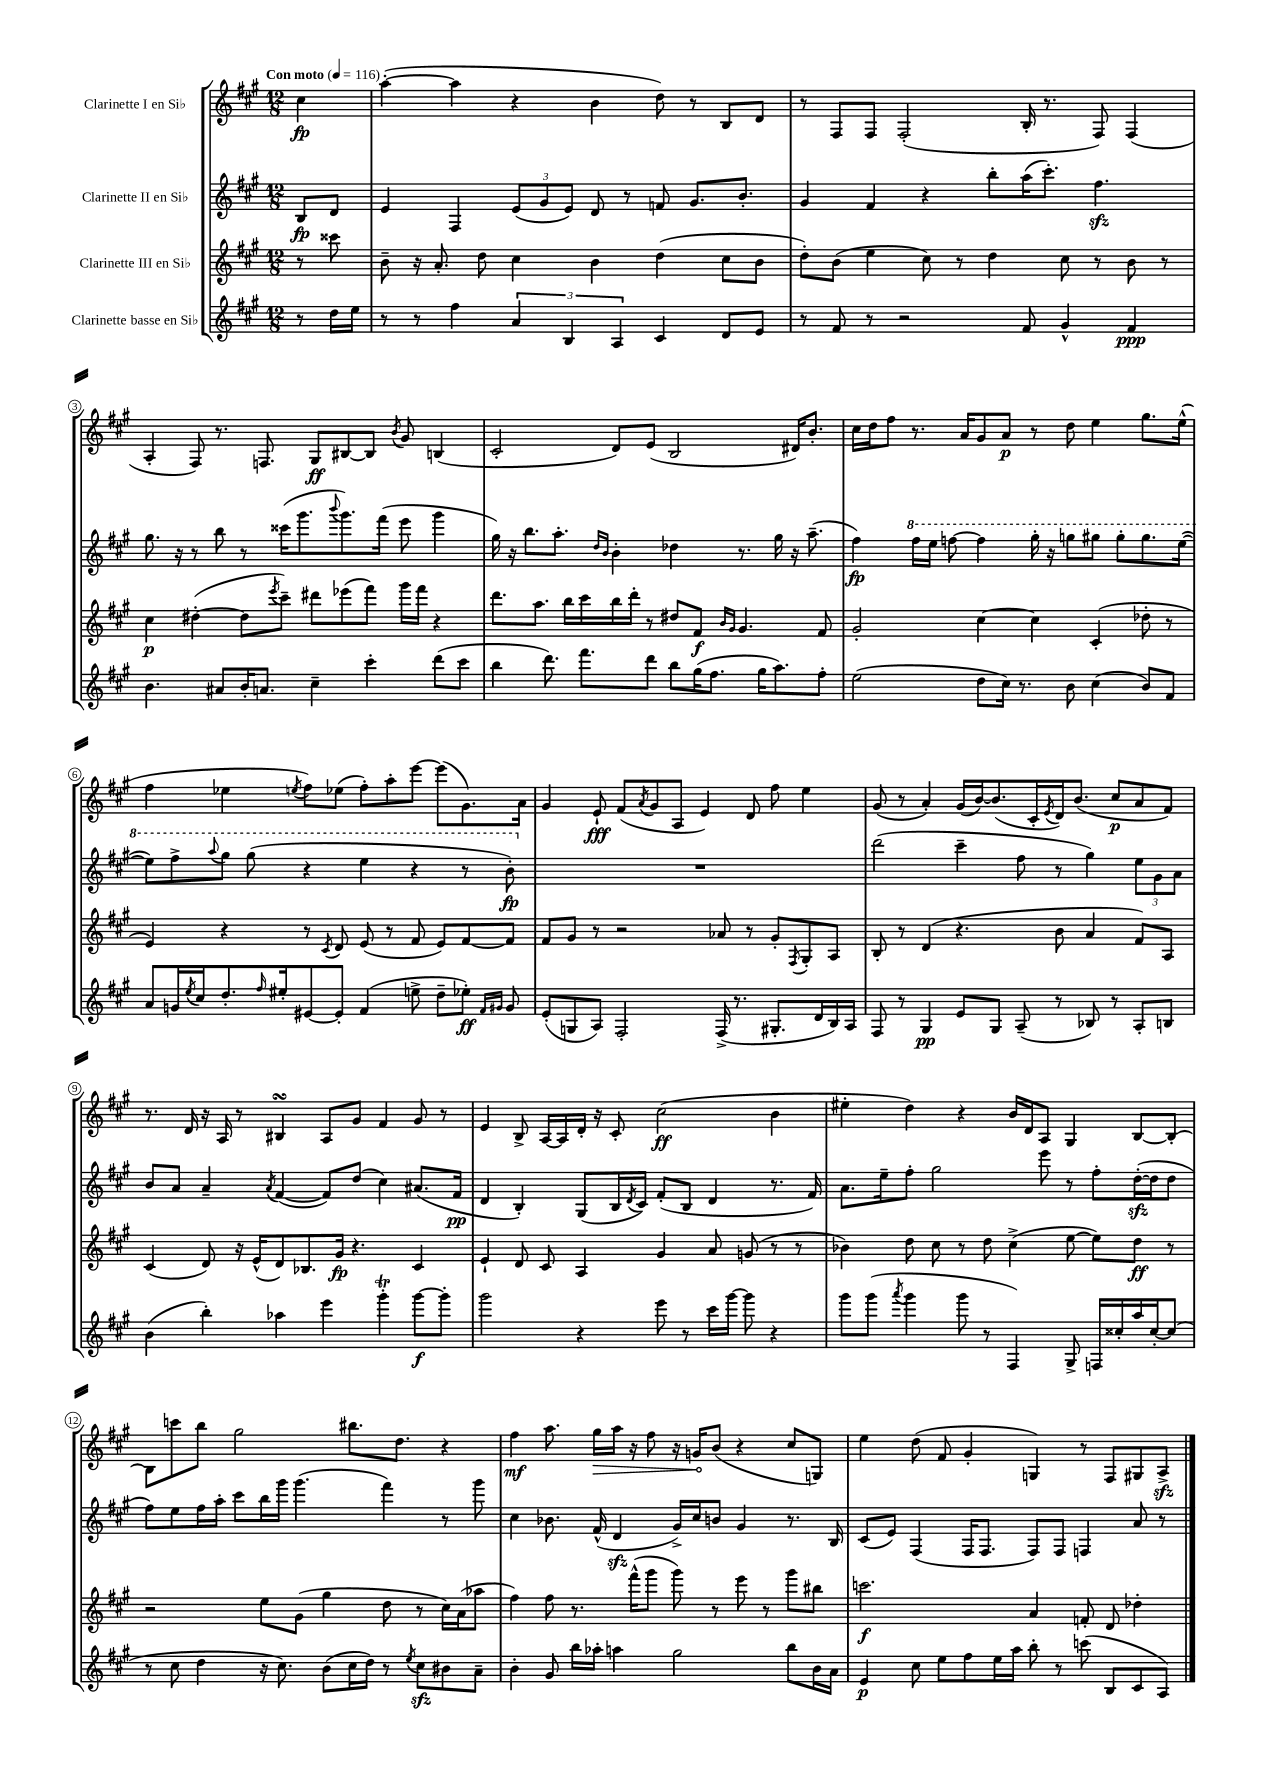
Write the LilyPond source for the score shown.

<<
\new StaffGroup <<
\new Staff = "s0" \with { instrumentName = "Clarinette I en Sib" } {
    \clef treble \key a \major \numericTimeSignature \time 12/8 \partial 4 \tempo "Con moto" 4 = 116
    cis''4\fp |
    a''4~-.( a''4 r4 b'4 d''8) r8 b8 d'8 |
    r8 fis8 fis8 fis2-.( b16-. r8. fis8) fis4( |
    a4-. fis8) r8. f8. gis8\ff bis8~ bis8 \acciaccatura { b'8 } gis'8 b4( |
    cis'2-. d'8) e'8( b2 dis'16) b'8.-. |
    cis''16 d''16 fis''8 r8. a'16 gis'8 a'8\p r8 d''8 e''4 gis''8. e''16-^( |
    fis''4 ees''4 \acciaccatura { e''8 } fis''8) ees''8( fis''8-.) a''8-. e'''8~ e'''8( gis'8.) a'16 |
    gis'4 e'8-!\fff fis'8( \acciaccatura { a'8 } gis'8 a8 e'4) d'8 fis''8 e''4 |
    gis'8( r8 a'4-.) gis'16( b'16~) b'8.( cis'16-. \acciaccatura { e'8 } d'16) b'8.( cis''8\p a'8 fis'8) |
    r8. d'16 r16 a16 r8 bis4\turn a8 gis'8 fis'4 gis'8 r8 |
    e'4 b8-> a16~ a16 d'16-. r16 cis'8-. cis''2\ff( b'4 |
    eis''4-. d''4) r4 b'16 d'16 a8 gis4 b8~ b8~-. |
    b8 c'''8 b''8 gis''2 bis''8. d''8. r4 |
    fis''4\mf a''8. \once \override Hairpin.circled-tip = ##t gis''16\> a''16 r16 fis''8 r16 g'16\! b'8( r4 cis''8 g8) |
    e''4 d''8( fis'8 gis'4-. g4) r8 fis8 gis8 a8->\sfz \bar "|." |
}
\new Staff = "s1" \with { instrumentName = "Clarinette II en Sib" } {
    \clef treble \key a \major \numericTimeSignature \time 12/8 \partial 4
    b8\fp d'8 |
    e'4 fis4 \tuplet 3/2 { e'8( gis'8 e'8) } d'8 r8 f'8 gis'8. b'8.-. |
    gis'4 fis'4 r4 b''8-. a''16( cis'''8.-.) fis''4.\sfz |
    gis''8. r16 r8 b''8 r8 cisis'''16( gis'''8. \appoggiatura { b'''8 } gis'''8.) fis'''16( e'''8 gis'''4 |
    gis''16) r16 b''8. a''8.-. \grace { d''16 b'16 } b'4-. des''4 r8. gis''16 r16 a''8.--( |
    fis''4\fp) \ottava #1 fis'''16 e'''16 f'''8~ f'''4 gis'''16-. r16 g'''8 gis'''8 gis'''8-. gis'''8. e'''16~( |
    e'''8) fis'''8-> \appoggiatura { a'''8 } gis'''8 gis'''8( r4 e'''4 r4 r8 b''8-.\fp) \ottava #0 |
    R1. |
    d'''2( cis'''4-- fis''8 r8 gis''4) \tuplet 3/2 { e''8 gis'8 a'8 } |
    b'8 a'8 a'4-- \acciaccatura { a'8 } fis'4~( fis'8) d''8( cis''4) ais'8.( fis'16\pp |
    d'4 b4-.) gis8( b16 \acciaccatura { d'8 } cis'16) fis'8-.( b8 d'4 r8. fis'16) |
    a'8. e''16-- fis''8-. gis''2 e'''8 r8 fis''8-. d''16~-.\sfz( d''16 d''8 |
    fis''8) e''8 fis''16 a''16-. cis'''8 b''16 gis'''16 gis'''4.( fis'''4) r8 gis'''8 |
    cis''4 bes'8. fis'16-^( d'4\sfz gis'16->) cis''16 b'8 gis'4 r8. b16 |
    cis'8( e'8) fis4( fis16 fis8. fis8) fis8 f4 a'8 r8 \bar "|." |
}
\new Staff = "s2" \with { instrumentName = "Clarinette III en Sib" } {
    \clef treble \key a \major \numericTimeSignature \time 12/8 \partial 4
    r8 cisis'''8 |
    b'8-- r16 a'8.-. d''8 cis''4 b'4 d''4( cis''8 b'8 |
    d''8-.) b'8( e''4 cis''8) r8 d''4 cis''8 r8 b'8 r8 |
    cis''4\p dis''4~-.( dis''8 \acciaccatura { e'''8 } cis'''8--) dis'''8 ees'''8( fis'''8) gis'''16 fis'''16 r4 |
    d'''8. a''8. b''16 cis'''16 b''16 d'''16-. r8 dis''8 fis'8\f \grace { b'16 gis'16 } gis'4. fis'8 |
    gis'2-. cis''4~ cis''4 cis'4-.( des''8-. r8 |
    e'4) r4 r8 \acciaccatura { cis'8 } d'8 e'8( r8 fis'8 e'8) fis'8~ fis'8 |
    fis'8 gis'8 r8 r2 aes'8 r8 gis'8-. \acciaccatura { fis8 } gis8-. a8 |
    b8-. r8 d'4( r4. b'8 a'4 fis'8) a8 |
    cis'4( d'8) r16 e'16-^( d'8) bes8. gis'16\fp r4. cis'4 |
    e'4-! d'8 cis'8 a4 gis'4 a'8 g'8( r8 r8 |
    bes'4) d''8 cis''8 r8 d''8 cis''4->( e''8~ e''8) d''8\ff r8 |
    r2 e''8 gis'8( gis''4 d''8 r8 cis''16) a'16( aes''8 |
    fis''4) fis''8 r8. fis'''16-^( gis'''8 gis'''8) r8 e'''8 r8 gis'''8 bis''8 |
    c'''2.\f a'4 f'8-. d'8 des''4-. \bar "|." |
}
\new Staff = "s3" \with { instrumentName = "Clarinette basse en Sib" } {
    \clef treble \key a \major \numericTimeSignature \time 12/8 \partial 4
    r8 d''16 e''16 |
    r8 r8 fis''4 \tuplet 3/2 { a'4 b4 a4 } cis'4 d'8 e'8 |
    r8 fis'8 r8 r2 fis'8 gis'4-^ fis'4\ppp |
    b'4. ais'8 b'16-. a'8. cis''4-- cis'''4-. d'''8( cis'''8 |
    b''4 d'''8.) fis'''8. d'''8 b''8 gis''16( fis''8. gis''16 a''8.) fis''8-. |
    e''2( d''8 cis''16) r8. b'8 cis''4( b'8) fis'8 |
    a'8 g'16 \acciaccatura { e''8 } cis''16 d''8.-. \grace { fis''16 } eis''16-. eis'8~ eis'8-. fis'4( e''8-> d''8-- ees''8-.\ff) \grace { fis'16 gis'16 } gis'8 |
    e'8-.( g8 a8) fis2-. fis16->( r8. gis8.-. d'16 b16) a16 |
    fis8 r8 gis4\pp e'8 gis8 a8--( r8 bes8) r8 a8-. b8 |
    b'4( b''4-.) aes''4 e'''4 gis'''4-.\trill gis'''8~\f gis'''8-. |
    gis'''2 r4 e'''8 r8 cis'''16 gis'''16~ gis'''8 r4 |
    gis'''8 gis'''8( \acciaccatura { a'''8 } gis'''4 gis'''8 r8 fis4) gis8-> f16 cisis''16-. a''16 cisis''16~-. cisis''8( |
    r8 cis''8 d''4 r16 cis''8.) b'8( cis''16 d''16) r8 \acciaccatura { e''8 } cis''8\sfz bis'8 a'8-- |
    b'4-. gis'8 b''16 aes''16-. a''4 gis''2 b''8 b'16 a'16 |
    e'4\p cis''8 e''8 fis''8 e''16 a''16 b''8-. r8 c'''8( b8 cis'8 a8) \bar "|." |
}
>>
>>
\layout { \context { \Score \override BarNumber.stencil = #(make-stencil-circler 0.1 0.3 ly:text-interface::print) } }
